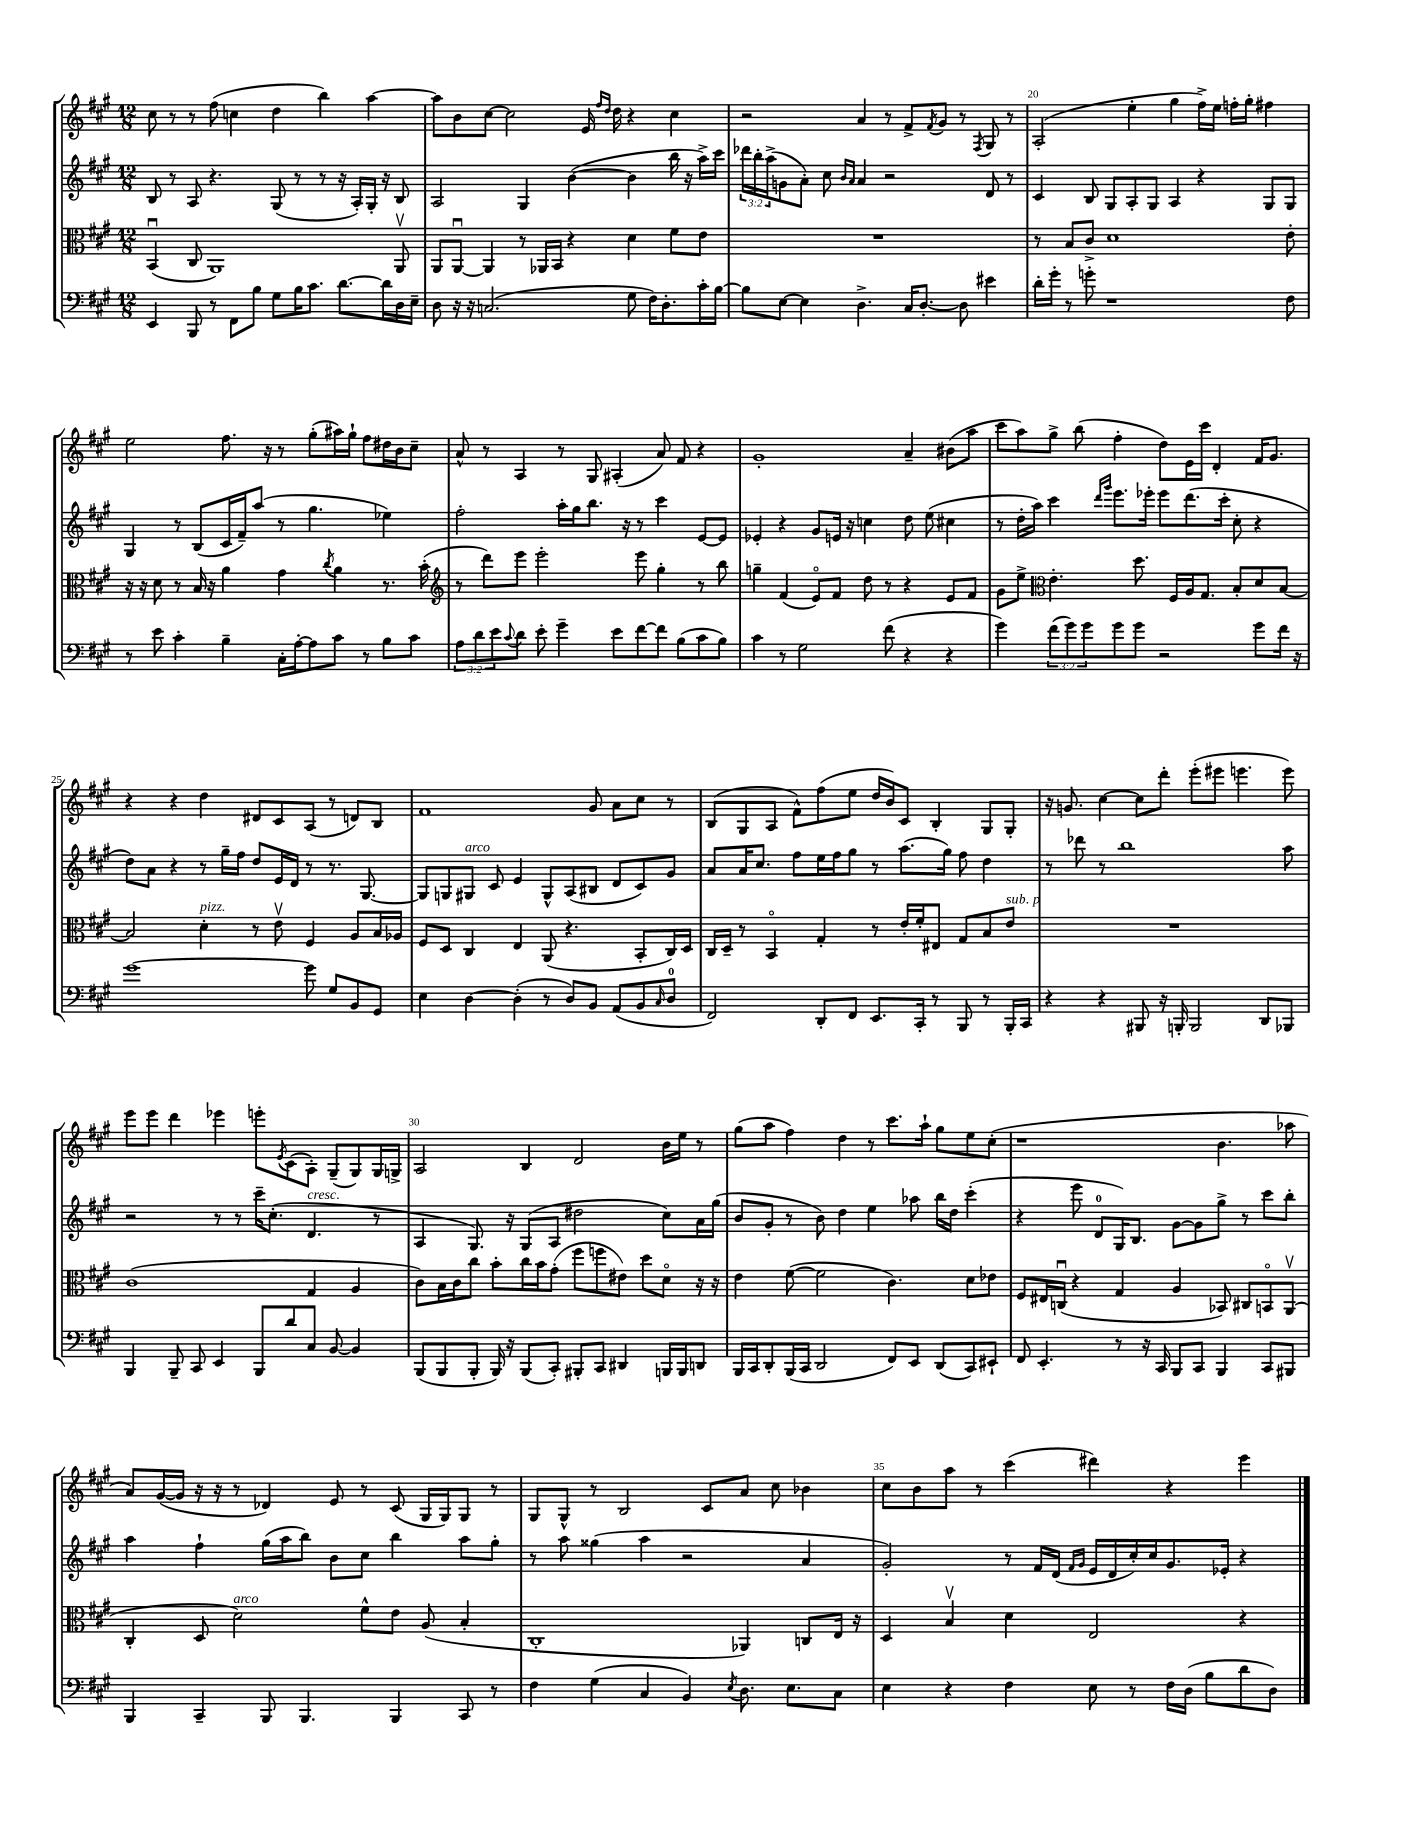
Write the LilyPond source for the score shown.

<<
\new StaffGroup <<
\new Staff = "s0" {
    \clef treble \key a \major \numericTimeSignature \time 12/8
    cis''8 r8 r8 fis''8( c''4 d''4 b''4) a''4~ |
    a''8 b'8 cis''8~ cis''2 e'16 \grace { fis''16 d''16 } d''16 r4 cis''4 |
    r2 a'4 r8 fis'8-> \acciaccatura { fis'8 } gis'8 r8 \acciaccatura { fis8 } gis8 r8 |
    a2-.( e''4-. gis''4 fis''16->) e''16 f''16-. gis''16-. fis''4 |
    e''2 fis''8. r16 r8 gis''8-.( ais''16) gis''16-! fis''8 dis''16 b'16 cis''8-- |
    a'8-^ r8 a4 r8 gis8 ais4-.( a'8) fis'8 r4 |
    gis'1-. a'4-- bis'8( a''8 |
    cis'''8 a''8) gis''8-> b''8( fis''4-. d''8) e'16 cis'''16 d'4-. fis'16 gis'8. |
    r4 r4 d''4 dis'8 cis'8 a8( r8 d'8) b8 |
    fis'1 gis'8 a'8 cis''8 r8 |
    b8( gis8 a8 fis'8-^) fis''8( e''8 d''16 b'16) cis'8 b4-. gis8 gis8-. |
    r16 g'8. cis''4~ cis''8 d'''8-. e'''8-.( eis'''8 e'''4. e'''8) |
    e'''8 e'''8 d'''4 ees'''4 e'''8-. \acciaccatura { e'8 } cis'8( a8-.) gis8--( gis8) gis16 g16-> |
    a2 b4 d'2 b'16 e''16 r8 |
    gis''8( a''8 fis''4) d''4 r8 cis'''8. a''16-! gis''8 e''8 cis''8-.( |
    r1 b'4. aes''8 |
    a'8) gis'16~( gis'16 r16 r16 r8 des'4) e'8 r8 cis'8( gis16 gis16) gis8 r8 |
    gis8 gis8-^ r8 b2 cis'8 a'8 cis''8 bes'4 |
    cis''8 b'8 a''8 r8 cis'''4( dis'''4) r4 e'''4 \bar "|." |
}
\new Staff = "s1" {
    \clef treble \key a \major \numericTimeSignature \time 12/8 \override Staff.TupletNumber.text = #tuplet-number::calc-fraction-text
    b8 r8 a8 r4. gis8( r8 r8 r16 a16-.) gis16-. r16 b8 |
    a2 gis4 b'4~( b'4 b''16 r16 a''16->) cis'''16 |
    \tuplet 3/2 { des'''16 b''16-. a''16->( } g'8 a'8-.) cis''8 \grace { b'16 a'16 } a'4 r2 d'8 r8 |
    cis'4 b8 gis8 a8-. gis8 a4 r4 gis8 gis8 |
    gis4 r8 b8( cis'16 fis'16--) a''8( r8 gis''4. ees''4) |
    fis''2-. a''16-. gis''16 b''8. r16 r8 cis'''4 e'8~ e'8 |
    ees'4-. r4 gis'8 e'16 r16 c''4 d''8 e''8( cis''4 |
    r8 d''16-. a''16) cis'''4 \grace { d'''16 gis'''16 } e'''8. ees'''16-. ees'''8 d'''8.( cis'''16-. cis''8-. r4 |
    d''8) a'8 r4 r8 gis''16-- fis''16 d''8 e'16 d'16 r8 r8. gis8.~ |
    gis8 g8 gis8^\markup { \italic "arco" } cis'8 e'4 gis8-^ a8( bis8 d'8 cis'8) gis'8 |
    a'8 a'16 cis''8. fis''8 e''16 fis''16 gis''8 r8 a''8.( gis''16) fis''8 d''4 |
    r8 des'''8 r8 b''1 a''8 |
    r2 r8 r8 cis'''16-- cis''8.-.( d'4.^\markup { \italic "cresc." } r8 |
    a4 gis8.) r16 gis8( a8 dis''2 cis''8) a'16 gis''16( |
    b'8 gis'8-. r8 b'8) d''4 e''4 aes''8 b''16 d''16 cis'''4-.( |
    r4 e'''8 d'8-0 gis16) b8. gis'8~ gis'8 gis''8-> r8 cis'''8 b''8-. |
    a''4 fis''4-! gis''16( a''16 b''8) b'8 cis''8 b''4 a''8 gis''8-. |
    r8 a''8 gisis''4( a''4 r2 a'4 |
    gis'2-.) r8 fis'16 d'16( \grace { fis'16 gis'16 } e'16 d'16 cis''16-.) cis''16 gis'8. ees'16-. r4 \bar "|." |
}
\new Staff = "s2" {
    \clef alto \key a \major \numericTimeSignature \time 12/8
    b,4\downbow( cis8 a,1) a,8\upbow |
    a,8 a,8~\downbow a,4 r8 aes,16 b,16 r4 d'4 fis'8 e'8 |
    R1. |
    r8 b8 cis'8-> d'1 e'8-. |
    r16 r16 d'8 r8 b16 r16 a'4 gis'4 \acciaccatura { cis''8 } a'4 r8. b'16-.( |
    \clef treble r8 d'''8) e'''8 e'''2-. e'''8 gis''4-. r8 b''8 |
    g''4-- fis'4( e'8\flageolet) fis'8 d''8 r8 r4 e'8 fis'8 |
    gis'8 e''8-> \clef alto e'4.-. d''8. fis16 a16 gis8. b8-. d'8 b8~ |
    b2 d'4-.^\markup { \italic "pizz." } r8 e'8\upbow fis4 a8 b16 aes16 |
    fis8 d8 cis4 e4 a,8( r4. b,8-. cis16) d16 |
    cis16 d16-- r8 b,4\flageolet gis4-. r8 e'16-. fis'16-. eis8 gis8 b8 e'8^\markup { \italic "sub. p" } |
    R1. |
    cis'1( gis4 a4 |
    cis'8) b16 cis'16 cis''8 b'8-. cis''16 b'16 gis'8-.( fis''8 f''8 eis'8) d''8 d'8\flageolet r16 r16 |
    e'4 fis'8~( fis'2 cis'4.) d'8 ees'8 |
    fis8 eis16 c16\downbow( r4 gis4 a4 bes,8) cis8 b,8\flageolet a,8\upbow( |
    cis4-. d8 d'2^\markup { \italic "arco" }) fis'8-^ e'8 a8( b4-. |
    cis1-. aes,4) c8 e16 r16 |
    d4 b4\upbow d'4 e2 r4 \bar "|." |
}
\new Staff = "s3" {
    \clef bass \key a \major \numericTimeSignature \time 12/8 \override Staff.TupletNumber.text = #tuplet-number::calc-fraction-text
    e,4 b,,8 r8 fis,8 b8 gis8 b16 cis'8. d'8.~ d'16 d16 e16-- |
    d8 r16 r16 c2.( gis8 fis16) d8.-. cis'16-. b16~ |
    b8 e8~ e4 d4.-> cis16 d8.~-. d8 eis'4 |
    d'16-. gis'16-. r8 g'8-. r1 fis8 |
    r8 e'8 cis'4-. b4-- cis16-. a16~-. a8 cis'8 r8 b8 cis'8 |
    \tuplet 3/2 { a8 d'8 e'8 } \appoggiatura { cis'8 } d'8 e'8-. gis'4-- e'8 fis'8~ fis'8 b8( cis'8 b8) |
    cis'4 r8 gis2 fis'8( r4 r4 |
    gis'4) \tuplet 3/2 { fis'8( gis'8) gis'8 } gis'8 gis'8 r2 gis'8 fis'16 r16 |
    gis'1~ gis'8 gis8 b,8 gis,8 |
    e4 d4~ d4-.( r8 d8) b,8 a,8( b,8 \grace { cis16 } d8-0 |
    fis,2) d,8-. fis,8 e,8. cis,16-. r8 b,,8 r8 b,,16-. cis,16 |
    r4 r4 bis,,8 r16 b,,16-. b,,2 d,8 bes,,8 |
    b,,4 b,,8-- cis,8 e,4 b,,8 d'8 cis8 b,8~ b,4 |
    b,,8( b,,8 b,,8-. b,,16) r16 b,,8( cis,8-.) bis,,8-. cis,8 dis,4 b,,16 b,,16 d,8 |
    b,,16 cis,16 d,8-. b,,16( cis,16 d,2 fis,8) e,8 d,8( cis,8) eis,8-! |
    fis,8 e,4.-. r8 r16 cis,16 b,,8 cis,8 b,,4 cis,8 bis,,8 |
    b,,4 cis,4-- b,,8 b,,4. b,,4 cis,8 r8 |
    fis4 gis4( cis4 b,4) \acciaccatura { e8 } d8. e8. cis8 |
    e4 r4 fis4 e8 r8 fis16 d16( b8 d'8 d8) \bar "|." |
}
>>
>>
\layout { \context { \Score currentBarNumber = #17 \override BarNumber.break-visibility = ##(#f #t #t) barNumberVisibility = #(every-nth-bar-number-visible 5) } }
